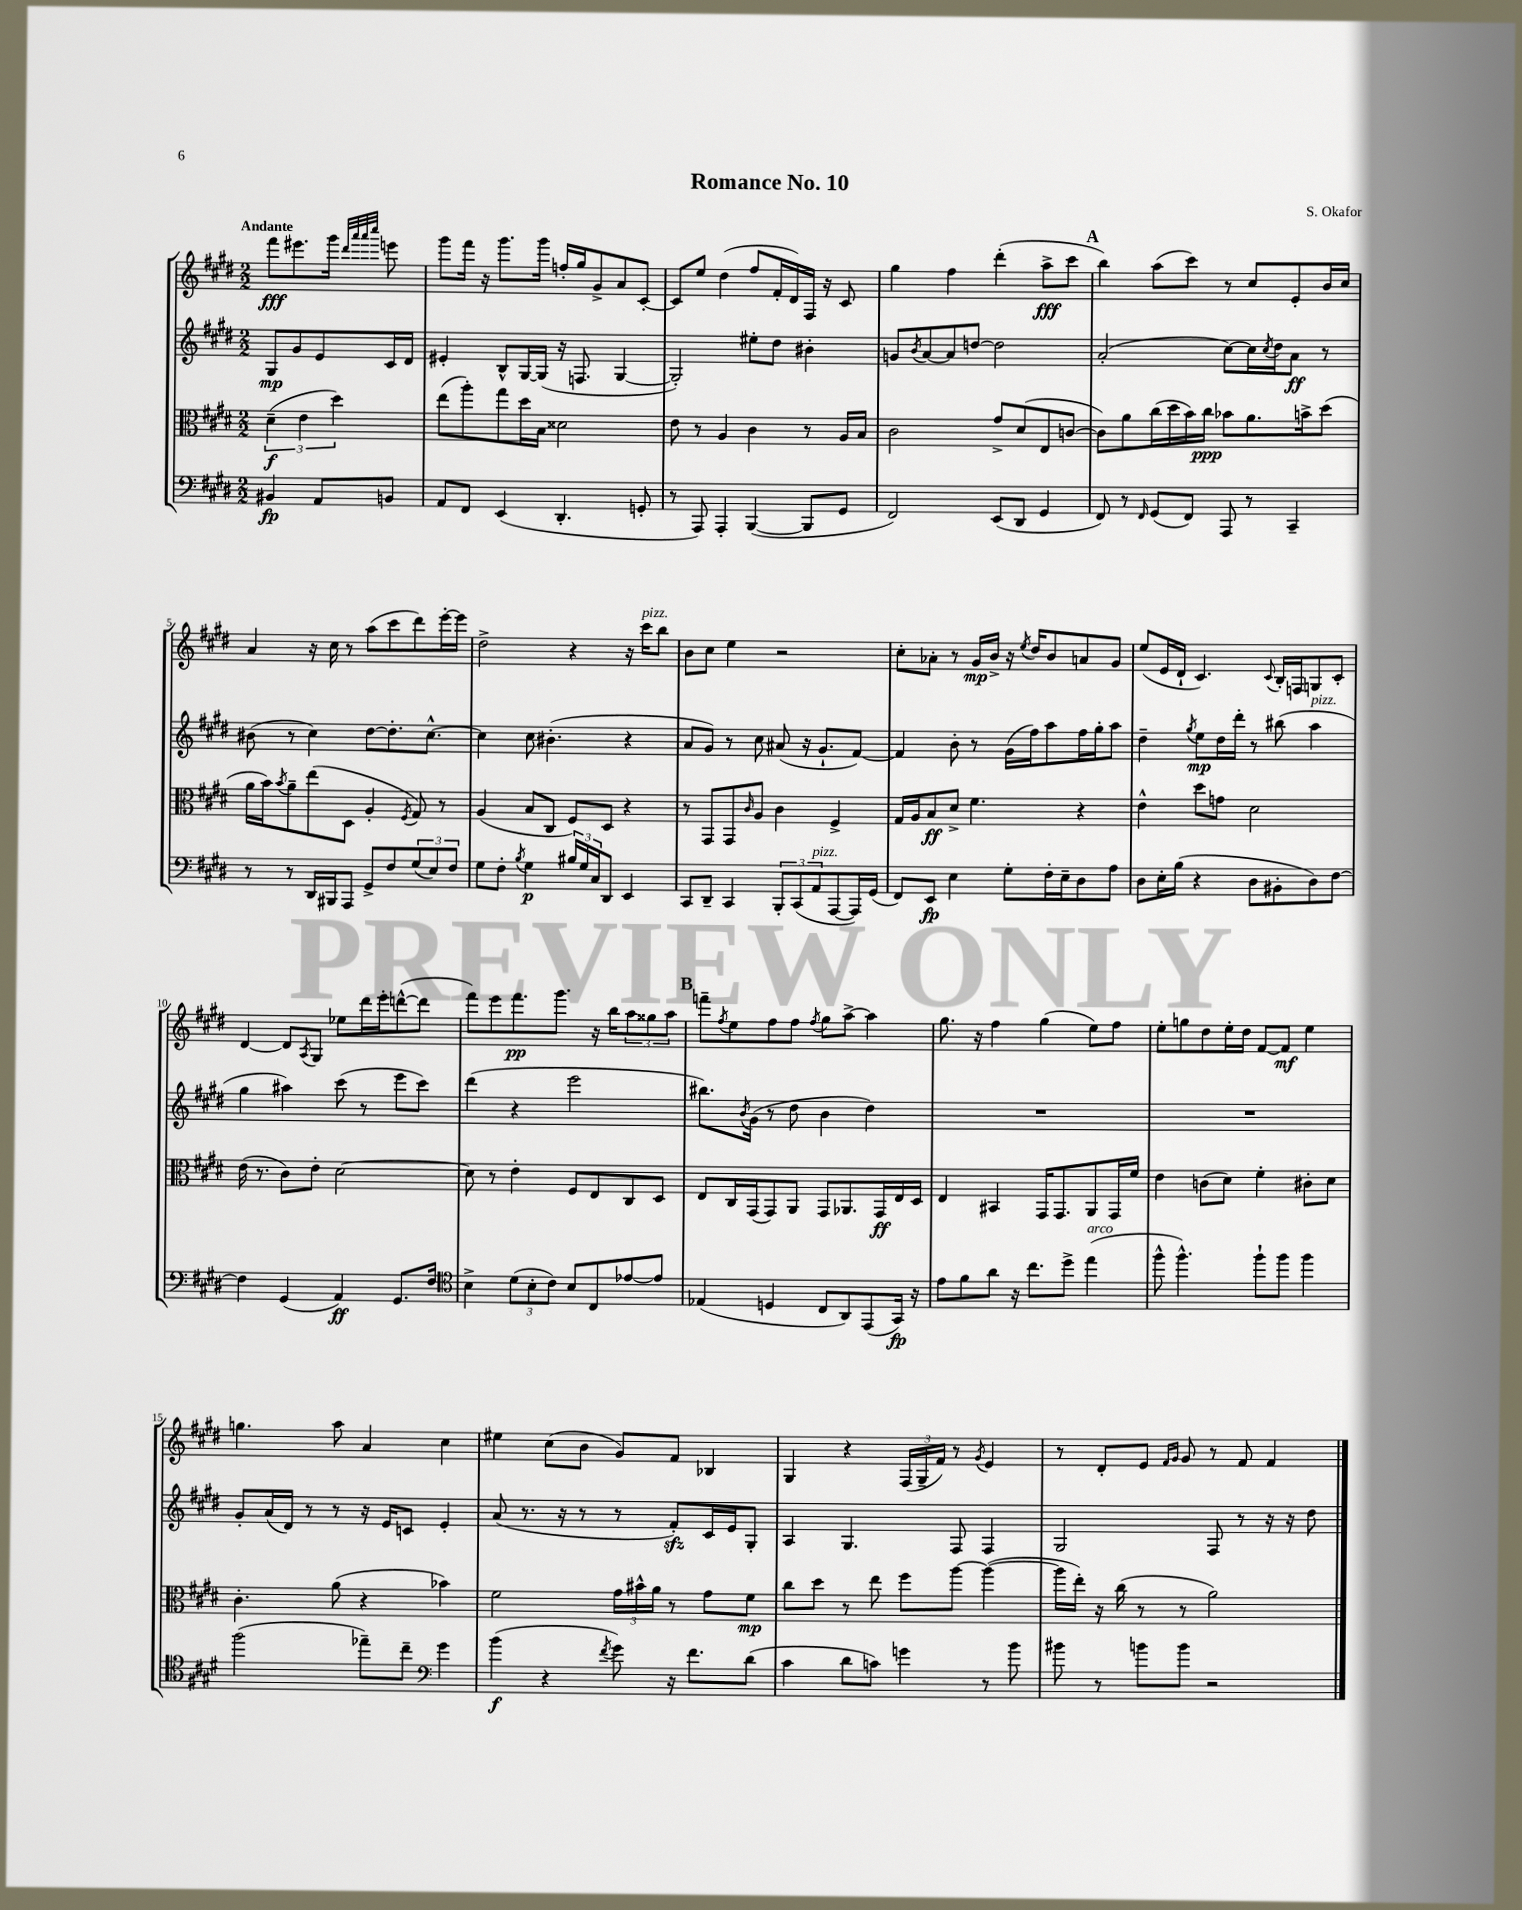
\header { title = "Romance No. 10" composer = "S. Okafor" }
<<
\new StaffGroup <<
\new Staff = "s0" {
    \clef treble \key e \major \numericTimeSignature \time 2/2 \partial 2 \tempo "Andante"
    fis'''8\fff eis'''8. gis'''16 \grace { dis'''32 a'''32 a'''32 cis''''32 } e'''8 |
    gis'''8 fis'''16 r16 gis'''8. gis'''16 f''16-. gis''16 gis'8-> a'8 cis'8~-. |
    cis'8 e''8 dis''4( fis''8 fis'16-. dis'16) fis16 r16 cis'8 |
    gis''4 fis''4 dis'''4-.( a''8->\fff cis'''8 |
    \mark \markup { \bold "A" } b''4) a''8( cis'''8) r8 cis''8 e'8-. b'16 cis''16 |
    a'4 r16 cis''16 r8 a''8( cis'''8 dis'''8) e'''16~-. e'''16 |
    dis''2-> r4 r16 cis'''16^\markup { \italic "pizz." } b''8 |
    b'8 cis''8 e''4 r2 |
    cis''8-. aes'8-. r8 gis'16\mp b'16-> r16 \acciaccatura { e''8 } dis''16 b'8 a'8 gis'8 |
    e''8( e'16 dis'16-! cis'4.) \appoggiatura { cis'8 } b16-. f16 g8 cis'8-. |
    dis'4~ dis'8 \acciaccatura { a8 } gis8 ees''8 dis'''16 e'''16-. d'''8~-^( d'''8 |
    fis'''8) e'''8 fis'''8.\pp gis'''8. r16 b''16 \tuplet 3/2 { a''8 gisis''8 a''8 } |
    \mark \markup { \bold "B" } f'''8-- \acciaccatura { fis''8 } e''8 fis''8 fis''8 \acciaccatura { fis''8 } gis''8 a''8~-> a''4 |
    gis''8. r16 fis''4 gis''4( e''8) fis''8 |
    e''8-. g''8 dis''8 e''16-. dis''16 fis'8~ fis'8\mf e''4 |
    g''4. a''8 a'4 cis''4 |
    eis''4 cis''8( b'8 gis'8) fis'8 bes4 |
    gis4 r4 \tuplet 3/2 { fis16( gis16-- fis'16) } r8 \acciaccatura { gis'8 } e'4 |
    r8 dis'8-. e'8 \grace { fis'16 gis'16 } gis'8 r8 fis'8 fis'4 \bar "|." |
}
\new Staff = "s1" {
    \clef treble \key e \major \numericTimeSignature \time 2/2 \partial 2
    gis8\mp gis'8 e'8 cis'16 dis'16 |
    eis'4-. b8-^ gis16~ gis16( r16 f8. gis4~ |
    gis2-.) eis''8-. dis''8 bis'4-. |
    g'8 \acciaccatura { b'8 } a'8~ a'8 d''8~ d''2 |
    \mark \markup { \bold "A" } a'2-.( cis''8~) cis''16 \acciaccatura { cis''8 } dis''16 a'8\ff r8 |
    bis'8( r8 cis''4) dis''8~ dis''8.-. cis''8.~-^ |
    cis''4 cis''8 bis'4.-.( r4 |
    a'8 gis'8) r8 cis''8 ais'8( r16 gis'8.-! fis'8~) |
    fis'4 b'8-. r8 gis'16( fis''16) a''8 fis''16 gis''16-. a''8 |
    dis''4-- \acciaccatura { gis''8 } e''8\mp dis''16 dis'''16-. r8 bis''8( a''4^\markup { \italic "pizz." } |
    gis''4 ais''4) cis'''8( r8 e'''8 cis'''8) |
    dis'''4( r4 e'''2 |
    \mark \markup { \bold "B" } bis''8.) \acciaccatura { b'8 } gis'16( r8 dis''8 b'4 dis''4) |
    R1 |
    R1 |
    gis'8-. a'16( dis'16) r8 r8 r16 e'16 c'8 e'4-. |
    a'8( r8. r16 r8 r8 fis'8-.\sfz) cis'16 e'16 gis8-. |
    a4 gis4. fis8 fis4 |
    gis2 fis8 r8 r16 r16 dis''8 \bar "|." |
}
\new Staff = "s2" {
    \clef alto \key e \major \numericTimeSignature \time 2/2 \partial 2
    \tuplet 3/2 { dis'4--\f( e'4 dis''4) } |
    e''8( a''8-.) gis''8 dis''16 b16 disis'2 |
    e'8 r8 a4 cis'4 r8 a16 b16 |
    cis'2 gis'8-> dis'8( e8 c'8~ |
    \mark \markup { \bold "A" } c'8) a'8 cis''16( dis''16 b'16) cis''16\ppp bes'8 a'8. b'16-> dis''8( |
    a'16 b'16) \acciaccatura { b'8 } a'8-- e''8( dis8 a4-. \acciaccatura { fis8 } gis8) r8 |
    a4( b8 cis8 fis8) dis8 r4 |
    r8 gis,8 gis,8 \grace { cis'16 } a8 cis'4 fis4-> |
    gis16 a16 b8\ff dis'8-> fis'4. r4 |
    e'4-^ dis''8 g'8 dis'2 |
    e'16( r8. cis'8) e'8-. dis'2~ |
    dis'8 r8 e'4-. fis8 e8 cis8 dis8 |
    \mark \markup { \bold "B" } e8 cis16 gis,16( gis,8) a,8 gis,8 aes,8. gis,16\ff e16 dis16 |
    e4 bis,4 gis,16 gis,8. a,8 gis,16 fis'16 |
    e'4 c'8( dis'8) fis'4-. cis'8-. dis'8 |
    cis'4.-. a'8( r4 bes'4) |
    fis'2 \tuplet 3/2 { gis'16 bis'16-^ a'16 } r8 gis'8 fis'8\mp |
    cis''8 dis''8 r8 e''8 fis''8 a''8~ a''4~( |
    a''16 e''16-.) r16 cis''16( r8 r8 a'2) \bar "|." |
}
\new Staff = "s3" {
    \clef bass \key e \major \numericTimeSignature \time 2/2 \partial 2
    bis,4\fp a,8 b,8 |
    a,8 fis,8 e,4( dis,4.-. g,8-. |
    r8 a,,8) a,,4-. b,,4~( b,,8 gis,8 |
    fis,2) e,8( dis,8 gis,4 |
    \mark \markup { \bold "A" } fis,8) r8 \grace { fis,16 } gis,8( fis,8) a,,8 r8 cis,4-- |
    r8 r8 dis,16 bis,,16 a,,8 gis,8-> fis8 \tuplet 3/2 { gis8( e8) fis8 } |
    gis8 fis8-. \acciaccatura { b8 } gis4\p \tuplet 3/2 { bis16 gis16 cis16 } dis,8 e,4 |
    cis,8 dis,8-- cis,4 \tuplet 3/2 { b,,8-. cis,8( a,8^\markup { \italic "pizz." } } a,,8~ a,,16) gis,16( |
    fis,8) e,8\fp e4 gis8-. fis16-. e16-- dis8 a8 |
    dis8 e16-. b16( r4 dis8 bis,8-. dis8) fis8~ |
    fis4 gis,4( a,4\ff) gis,8. fis16 |
    \clef tenor b4-> \tuplet 3/2 { dis'8( b8-. cis'8) } b8 cis8 ees'8~ ees'8 |
    \mark \markup { \bold "B" } ees4( d4 cis8 a,8) e,8( gis,16\fp) r16 |
    e'8 fis'8 a'8 r16 cis''8. dis''8-> e''4^\markup { \italic "arco" }( |
    fis''8-^ fis''4.-^) fis''8-! fis''8 fis''4 |
    fis''2( ees''8--) cis''8-- \clef bass gis'4 |
    b'4\f( r4 \acciaccatura { fis'8 } gis'8) r16 fis'8. dis'8( |
    cis'4 dis'8 c'8) g'4 r8 b'8 |
    bis'8 r8 b'8 b'8 r2 \bar "|." |
}
>>
>>
